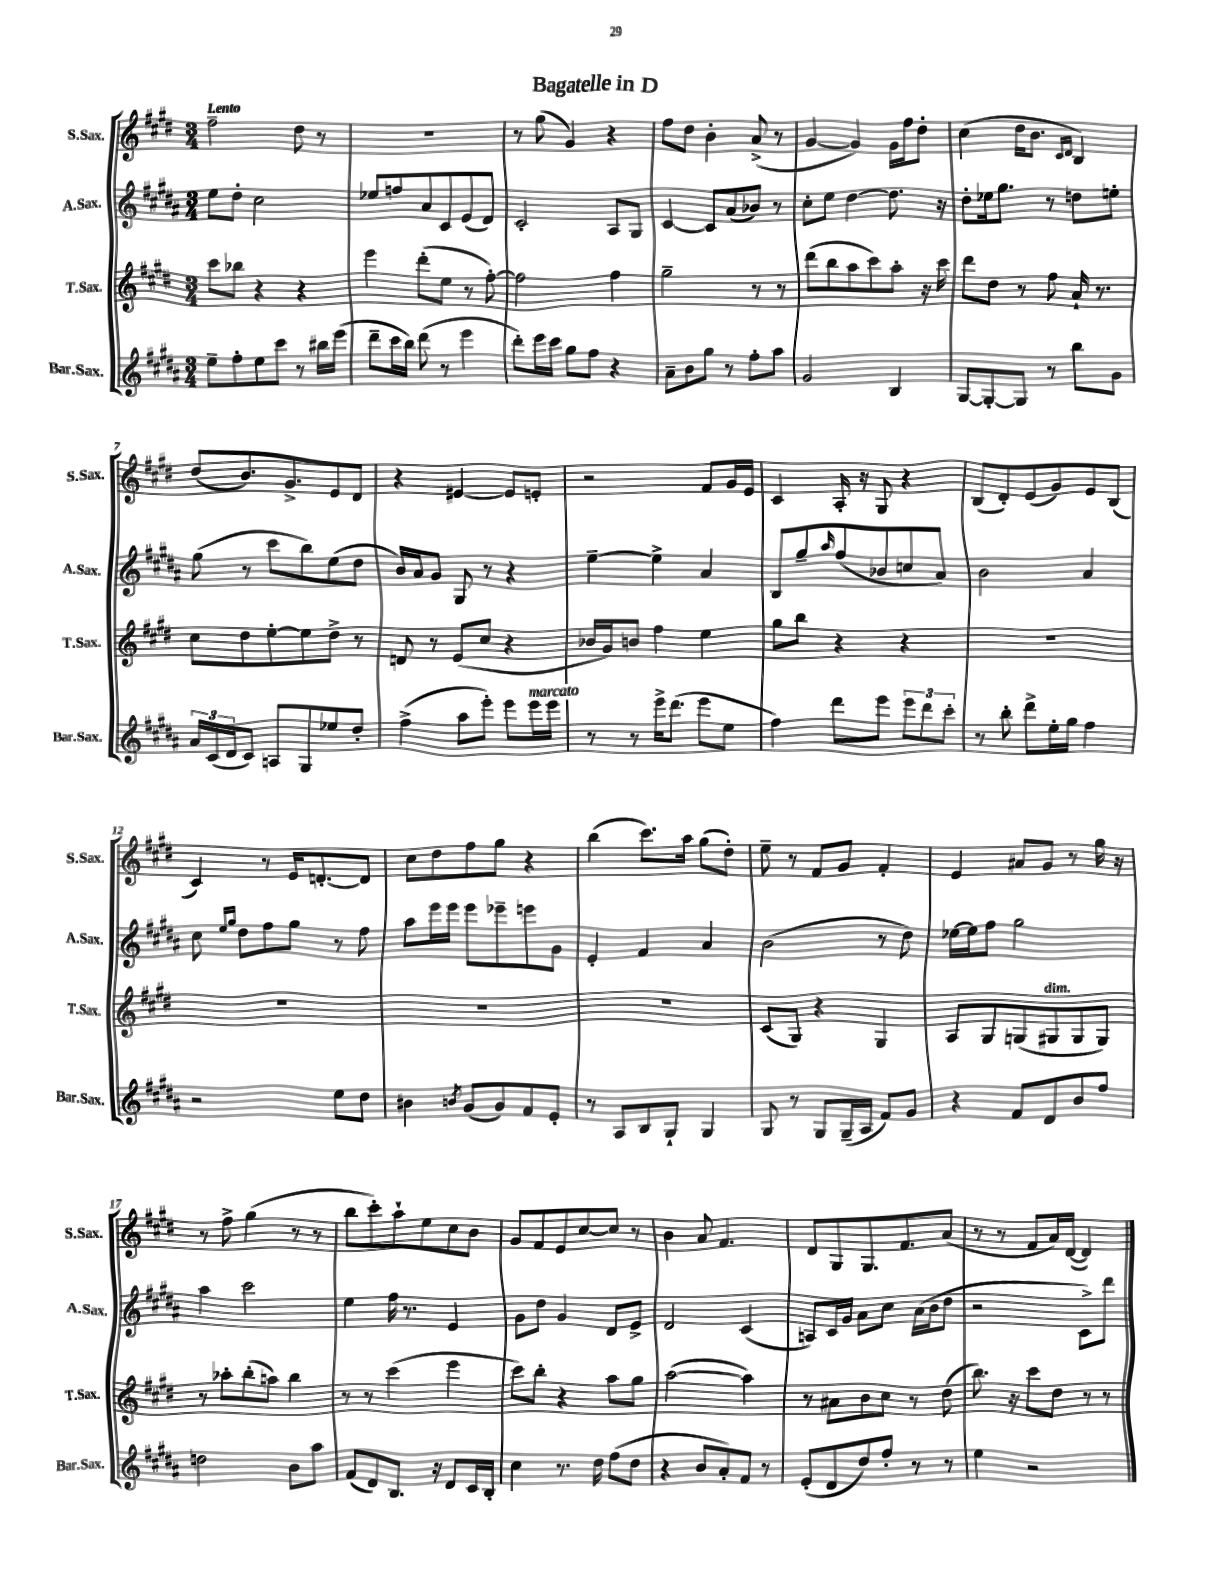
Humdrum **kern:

**kern	**kern	**kern	**kern
*staff4	*staff3	*staff2	*staff1
*clefG2	*clefG2	*clefG2	*clefG2
*k[f#c#g#d#a#]	*k[f#c#g#d#]	*k[f#c#g#d#a#]	*k[f#c#g#d#]
*M3/4	*M3/4	*M3/4	*M3/4
8ee~	8ccc#	8ee	2ff#~
8ff#'	8bb-	8dd#'	.
8ee	4r	2cc#	.
8ccc#	.	.	.
8r	4r	.	8dd#
16bb#	.	.	8r
(16eee	.	.	.
=	=	=	=
8ddd#~	4eee	8ee-	2.r
16ccc#	.	8ff	.
16bb)	.	.	.
(8ddd#	(8ddd#'	8a#	.
8r	8ee	8c#	.
4eee	8r	(8e	.
.	[8ff#')	8d#)	.
=	=	=	=
8ddd#')	2ff#]	2c#'	8r
16eee	.	.	(8gg#
16ccc#	.	.	.
8gg#	.	.	4g#)
8ff#	.	.	.
4r	4ff#	8A#	4r
.	.	8G#	.
=	=	=	=
8a#~	2gg#~	[4c#	8ff#
8b	.	.	8dd#
8gg#	.	8c#]	4b'
8r	.	(8a#	.
8ff#'	8r	8b-)	(8a^
8aa#	8r	8r	8r
=	=	=	=
2g#	(8ddd#	8cc#'	[4g#
.	8bb	8ee	.
.	8aa	[4dd#	4g#])
.	8ccc#)	.	.
4B	8aa'	8.dd#]	16g#
.	.	.	16ff#
.	16r	.	8dd#'
.	16ccc#	16r	.
=	=	=	=
[8G#	8ddd#	8dd#'	(4cc#
8G#'_	8dd#	16ee-	.
.	.	8.gg#	.
8G#]	8r	.	16dd#
.	.	.	8.b
8r	8ff#	8r	.
.	.	.	16qqc#
.	.	.	16qqd#
8bb	16a`	8dd	4B)
.	8.r	.	.
8g#	.	8ee'	.
=	=	=	=
24a#	8cc#	(8gg#	(8dd#
(24c#	.	.	.
24d#	.	.	.
8c#)	8dd#	8r	8.b)
8A	[8ee'	8ccc#	.
.	.	.	8.g#^
8G#	8ee]	8bb)	.
8ee-	8dd#^	(8ee	8e
8dd#'	8r	8dd#	8d#
=	=	=	=
(4ff#^	8d	16b)	4r
.	.	16a#	.
.	8r	8g#	.
8aa#	(8e	8G#	[4e#
8eee')	8cc#	8r	.
8eee	4r	4r	8e#]
16eee	.	.	8e'
16eee	.	.	.
=	=	=	=
8r	16b-	[4ee~	2r
.	16g#)	.	.
8r	8b	.	.
16eee^	4ff#	4ee^]	.
(8.ddd#	.	.	.
8eee	4ee	4a#	8f#
8ee	.	.	16g#
.	.	.	16e
=	=	=	=
4ff#)	8gg#	8B	4c#
.	8bb	8gg#~	.
.	.	16qqaa#	.
8ddd#	4r	(8ff#	16A'
.	.	.	16r
8eee	.	8b-	8G#
12eee	4r	8cc	4r
12ddd#	.	.	.
.	.	8a#)	.
12ccc#'	.	.	.
=	=	=	=
8r	2.r	2b	(8B
8bb'	.	.	8d#')
8ddd#^	.	.	(8e
16ee'	.	.	8g#)
16gg#	.	.	.
4ff#	.	4a#	8e
.	.	.	(8B
=	=	=	=
2r	2.r	8cc#	4c#)
.	.	16qqee	.
.	.	16qqgg#	.
.	.	8dd#	.
.	.	8ff#	8r
.	.	8gg#	16e
.	.	.	[8.d'
8ee	.	8r	.
8dd#	.	8ff#	8d]
=	=	=	=
4b#	2.r	8aa#	8cc#
.	.	16eee	8dd#
.	.	16eee	.
8qb	.	.	.
(8g#	.	8eee	8ff#
8g#)	.	8eee-~	8gg#
8f#	.	8eee	4r
8e'	.	8g#	.
=	=	=	=
8r	2.r	4e'	(4bb
8A#	.	.	.
8B	.	4f#	8.ccc#)
8G#`	.	.	.
.	.	.	16aa
4G#	.	4a#	(8gg#
.	.	.	8dd#')
=	=	=	=
8G#	(8c#	(2b	8ee~
8r	8G#)	.	8r
8G#	4r	.	8f#
(16G#~	.	.	8g#
16A#	.	.	.
8f#)	4G#	8r	4f#'
8g#	.	8dd#)	.
=	=	=	=
4r	8A	[16ee-	4e
.	.	16ee-]	.
.	8G#	8ff#	.
8f#	(8G	2gg#	8a#
8d#	8G#	.	8g#
8b	8G#	.	8r
8ff#	8G#)	.	16gg#
.	.	.	16r
=	=	=	=
2dd	8r	4aa#	8r
.	8aa-'	.	8ff#^
.	(8bb'	2ccc#	(4gg#
.	8aa)	.	.
8b	4bb	.	8r
8aa#	.	.	8r
=	=	=	=
(8f#	8r	4ee	8bb
8d#)	8r	.	8ccc#')
8.B	(4ccc#	16ff#	8aa`
.	.	8.r	.
.	.	.	8ee
16r	.	.	.
8d#	4eee	4e	8cc#
16c#	.	.	8b
16B'	.	.	.
=	=	=	=
4cc#	8ccc#)	8g#	8g#
.	8bb'	8dd#	8f#
8.r	4r	4g#	8e
.	.	.	[8cc#
16dd#	.	.	.
(8ff#	8aa	8d#	8cc#]
8dd#	8gg#	8e^	8r
=	=	=	=
4r	([2aa	2d#	4b
8b	.	.	8a
8a#')	.	.	4.f#
8f#	4aa])	(4c#	.
8r	.	.	.
=	=	=	=
(8e'	8r	8A)	8d#
8d#	8a#	16c#	8G#
.	.	16g#	.
8dd#)	8b	8a#	8.G#
8ff#'	8cc#	8cc#	.
.	.	.	8.f#
8r	8r	(16a#	.
.	.	16b	.
8r	(8dd#	8dd#	(8a
=	=	=	=
4ee	8.bb)	2r	8r
.	.	.	8r
.	16r	.	.
2r	8ccc#	.	8f#
.	8dd#	.	16a)
.	.	.	([16d#
.	8r	8c#^)	4d#])
.	8r	8ddd#	.
==	==	==	==
*-	*-	*-	*-
